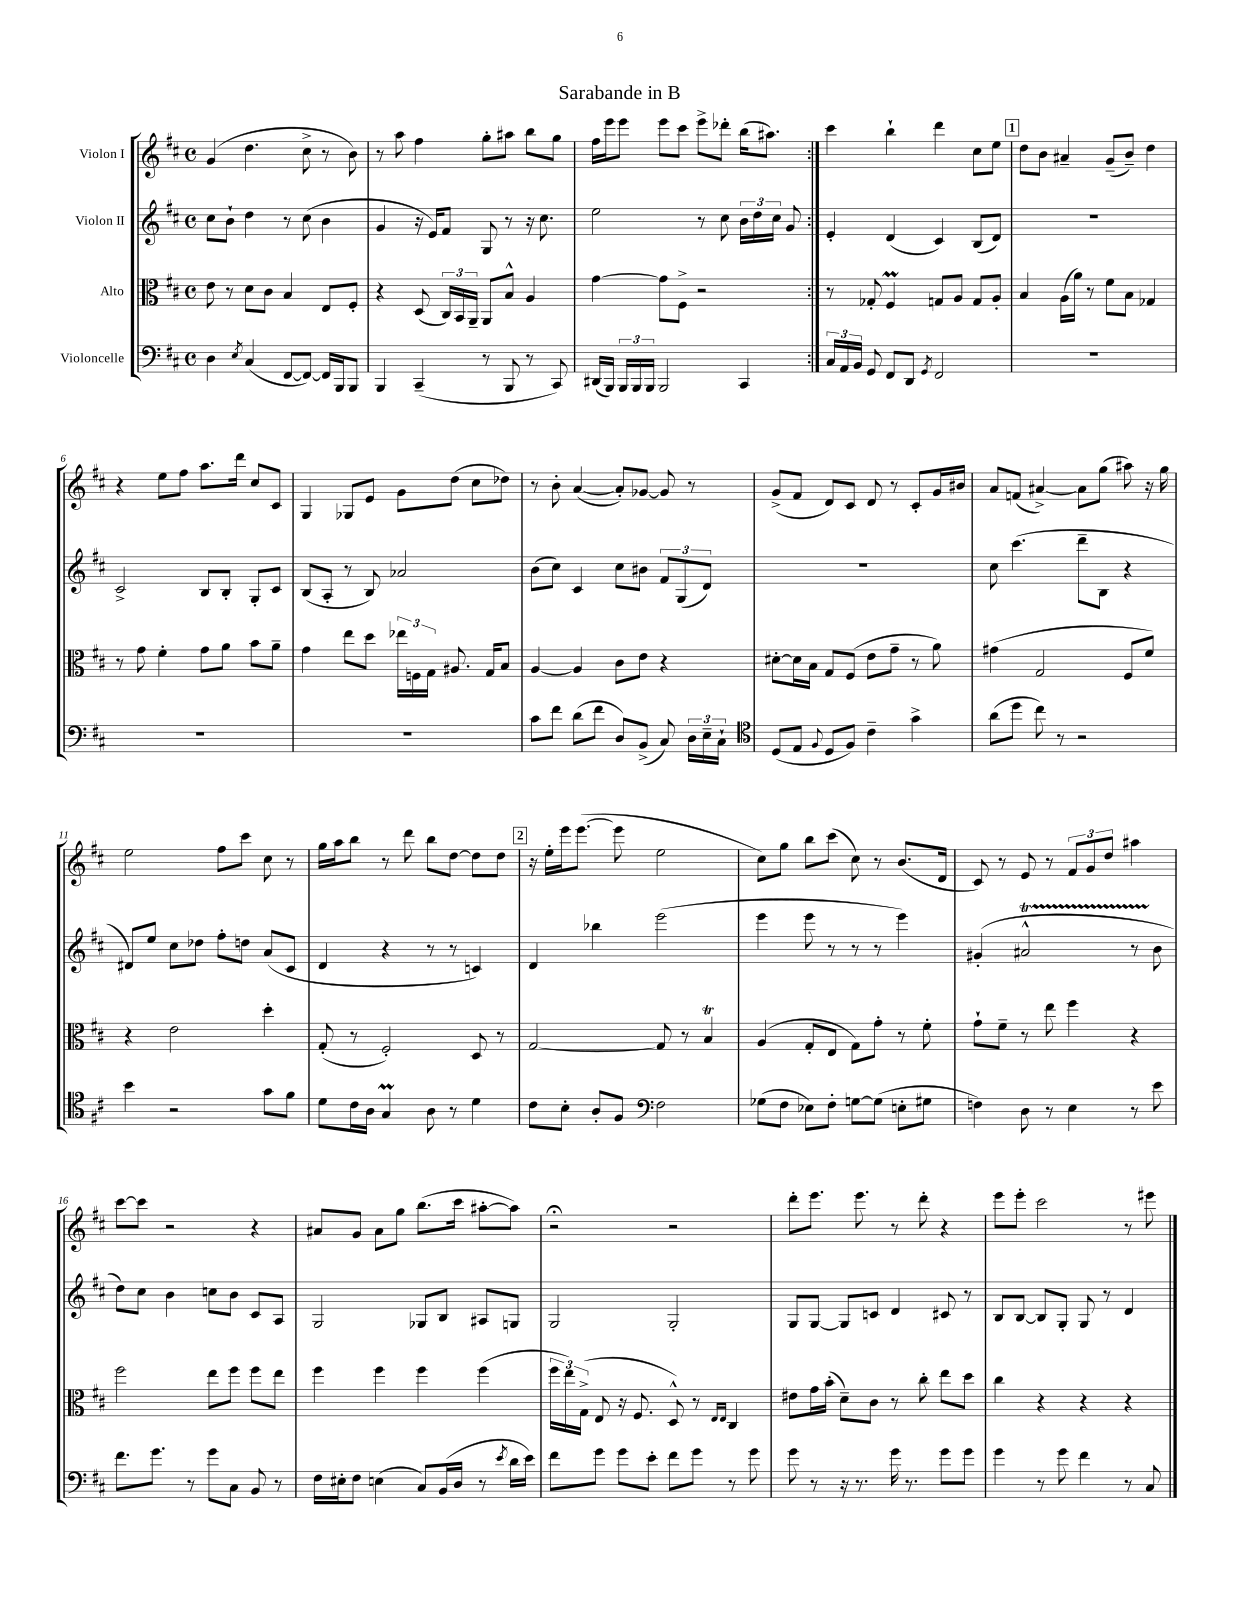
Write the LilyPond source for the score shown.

\header { title = "Sarabande in B" }
<<
\new StaffGroup <<
\new Staff = "s0" \with { instrumentName = "Violon I" } {
    \clef treble \key d \major \defaultTimeSignature \time 4/4
    \autoBeamOff \repeat volta 2 { g'4( d''4. cis''8-> r8 b'8) |
    r8 a''8 fis''4 g''8[-. ais''8] b''8[ g''8] |
    fis''16[ e'''16 e'''8] e'''8[ cis'''8] e'''8[-> des'''8]-. b''16[( ais''8.]) | }
    cis'''4 b''4-! d'''4 cis''8[ e''8] |
    \mark \markup { \box "1" } d''8[ b'8] ais'4-- g'8[--( b'8]--) d''4 |
    r4 e''8[ fis''8] a''8.[ d'''16] cis''8[ cis'8] |
    g4 ges8[ e'8] g'8[ d''8]( cis''8[ des''8]) |
    r8 b'8-. a'4~( a'8[-.) ges'8]~ ges'8 r8 |
    g'8[->( fis'8] d'8[) cis'8] d'8 r8 cis'8[-. g'16 bis'16] |
    a'8[ f'8]( ais'4~->) ais'8[ g''8]( ais''8) r16 g''16 |
    e''2 fis''8[ cis'''8] cis''8 r8 |
    g''16[ a''16 b''8] r8 d'''8 b''8[ d''8]~ d''8[ d''8] |
    \mark \markup { \box "2" } r16 e''16[-. e'''16 e'''8.]~( e'''8 e''2 |
    cis''8[) g''8] b''8[ cis'''8]( cis''8) r8 b'8.[( d'16] |
    cis'8) r8 e'8 r8 \tuplet 3/2 { fis'8[ g'8 d''8] } ais''4 |
    cis'''8[~ cis'''8] r2 r4 |
    ais'8[ g'8] ais'8[ g''8] b''8.[( cis'''16] ais''8[~-. ais''8]) |
    r2\fermata r2 |
    d'''8[-. e'''8.] e'''8. r8 d'''8-. r4 |
    e'''8[ e'''8]-. cis'''2 r8 eis'''8 \bar "|." |
}
\new Staff = "s1" \with { instrumentName = "Violon II" } {
    \clef treble \key d \major \defaultTimeSignature \time 4/4
    \autoBeamOff \repeat volta 2 { cis''8[ b'8]-! d''4 r8 cis''8( b'4 |
    g'4 r16 e'16[) fis'8] g8 r8 r16 cis''8. |
    e''2 r8 cis''8 \tuplet 3/2 { b'16[ d''16 cis''16] } g'8 | }
    e'4-. d'4( cis'4) b8[( d'8]) |
    \mark \markup { \box "1" } r1 |
    cis'2-> b8[ b8]-. g8[-. cis'8] |
    b8[( a8]-. r8 b8) aes'2 |
    b'8[( cis''8]) cis'4 cis''8[ bis'8] \tuplet 3/2 { fis'8[ g8( d'8]) } |
    r1 |
    cis''8 cis'''4.( d'''8[-- b8] r4 |
    dis'8[) e''8] cis''8[ des''8] fis''8[-. d''8] a'8[( cis'8] |
    d'4 r4 r8 r8 c'4) |
    \mark \markup { \box "2" } d'4 bes''4 e'''2( |
    e'''4 e'''8 r8 r8 r8 e'''4) |
    gis'4-.( ais'2-^\startTrillSpan r8 b'8\stopTrillSpan |
    d''8[) cis''8] b'4 c''8[ b'8] cis'8[ a8] |
    g2 ges8[ b8] ais8[ g8] |
    g2 g2-. |
    g8[ g8]~ g8[ c'8] d'4 cis'8 r8 |
    b8[ b8]~ b8[ g8]-. g8 r8 d'4 \bar "|." |
}
\new Staff = "s2" \with { instrumentName = "Alto" } {
    \clef alto \key d \major \defaultTimeSignature \time 4/4
    \autoBeamOff \repeat volta 2 { e'8 r8 d'8[ cis'8] b4 e8[ fis8]-. |
    r4 d8( \tuplet 3/2 { cis16[) b,16 a,16]-- } a,8[ b8]-^ a4 |
    g'4~ g'8[ fis8]-> r2 | }
    r8 ges8-. fis4\prall g8[ a8] g8[ a8]-. |
    \mark \markup { \box "1" } b4 a16[( a'16]) r8 fis'8[ b8] ges4 |
    r8 g'8 fis'4-. g'8[ a'8] b'8[ a'8]-- |
    g'4 e''8[ d''8] \tuplet 3/2 { ees''16[ f16 g16] } ais8. g16[ b8] |
    a4~ a4 cis'8[ e'8] r4 |
    dis'8[~-. dis'16 b16] g8[ fis8]( e'8[ g'8]-- r8 a'8) |
    gis'4( g2 fis8[ fis'8]) |
    r4 e'2 d''4-. |
    g8-.( r8 fis2-.) d8 r8 |
    \mark \markup { \box "2" } g2~ g8 r8 b4\trill |
    a4( g8[-. e8] g8[) g'8]-. r8 fis'8-. |
    g'8[-! fis'8]-- r8 e''8 fis''4 r4 |
    fis''2 e''8[ fis''8] fis''8[ e''8] |
    fis''4 fis''4 fis''4 fis''4( |
    \tuplet 3/2 { fis''16[ e''16) g16]->( } e8 r16 fis8. d8-^) r8 \grace { e16[ e16] } cis4 |
    eis'8[ g'16 b'16]-.( d'8[--) cis'8] r8 cis''8-. e''8[ d''8] |
    cis''4 r4 r4 r4 \bar "|." |
}
\new Staff = "s3" \with { instrumentName = "Violoncelle" } {
    \clef bass \key d \major \defaultTimeSignature \time 4/4
    \autoBeamOff \repeat volta 2 { d4 \acciaccatura { e8 } cis4( fis,8[~ fis,8]~) fis,16[ b,,16 b,,8] |
    b,,4 cis,4--( r8 b,,8 r8 cis,8) |
    dis,16[( b,,16]) \tuplet 3/2 { b,,16[ b,,16 b,,16] } b,,2 cis,4 | }
    \tuplet 3/2 { cis16[ a,16 b,16] } g,8 fis,8[ d,8] \acciaccatura { g,8 } fis,2 |
    \mark \markup { \box "1" } R1 |
    R1 |
    R1 |
    cis'8[ fis'8] d'8[( fis'8] d8[) b,8]->( cis8) \tuplet 3/2 { d16[ e16-- cis16]-! } |
    \clef tenor d8[( e8] \appoggiatura { fis8 } d8[ fis8]) cis'4-- g'4-> |
    a'8[( d''8] cis''8) r8 r2 |
    b'4 r2 g'8[ fis'8] |
    d'8[ cis'16 a16] g4\prall a8 r8 d'4 |
    \mark \markup { \box "2" } cis'8[ b8]-. a8[-. fis8] \clef bass fis2 |
    ges8[( fis8] ees8[) fis8]-. g8[~ g8]( e8[-. gis8] |
    f4) d8 r8 e4 r8 e'8 |
    fis'8.[ g'8.] r8 g'8[ cis8] b,8 r8 |
    fis16[ eis16-. fis8] e4( cis8[) b,16( d16] r8 \acciaccatura { e'8 } d'16[ e'16]) |
    fis'8[ g'8] g'8[ e'8]-. fis'8[ g'8] r8 g'8 |
    g'8 r8 r16 r8. g'16 r8. g'8[ g'8] |
    g'4 r8 g'8 fis'4 r8 cis8 \bar "|." |
}
>>
>>
